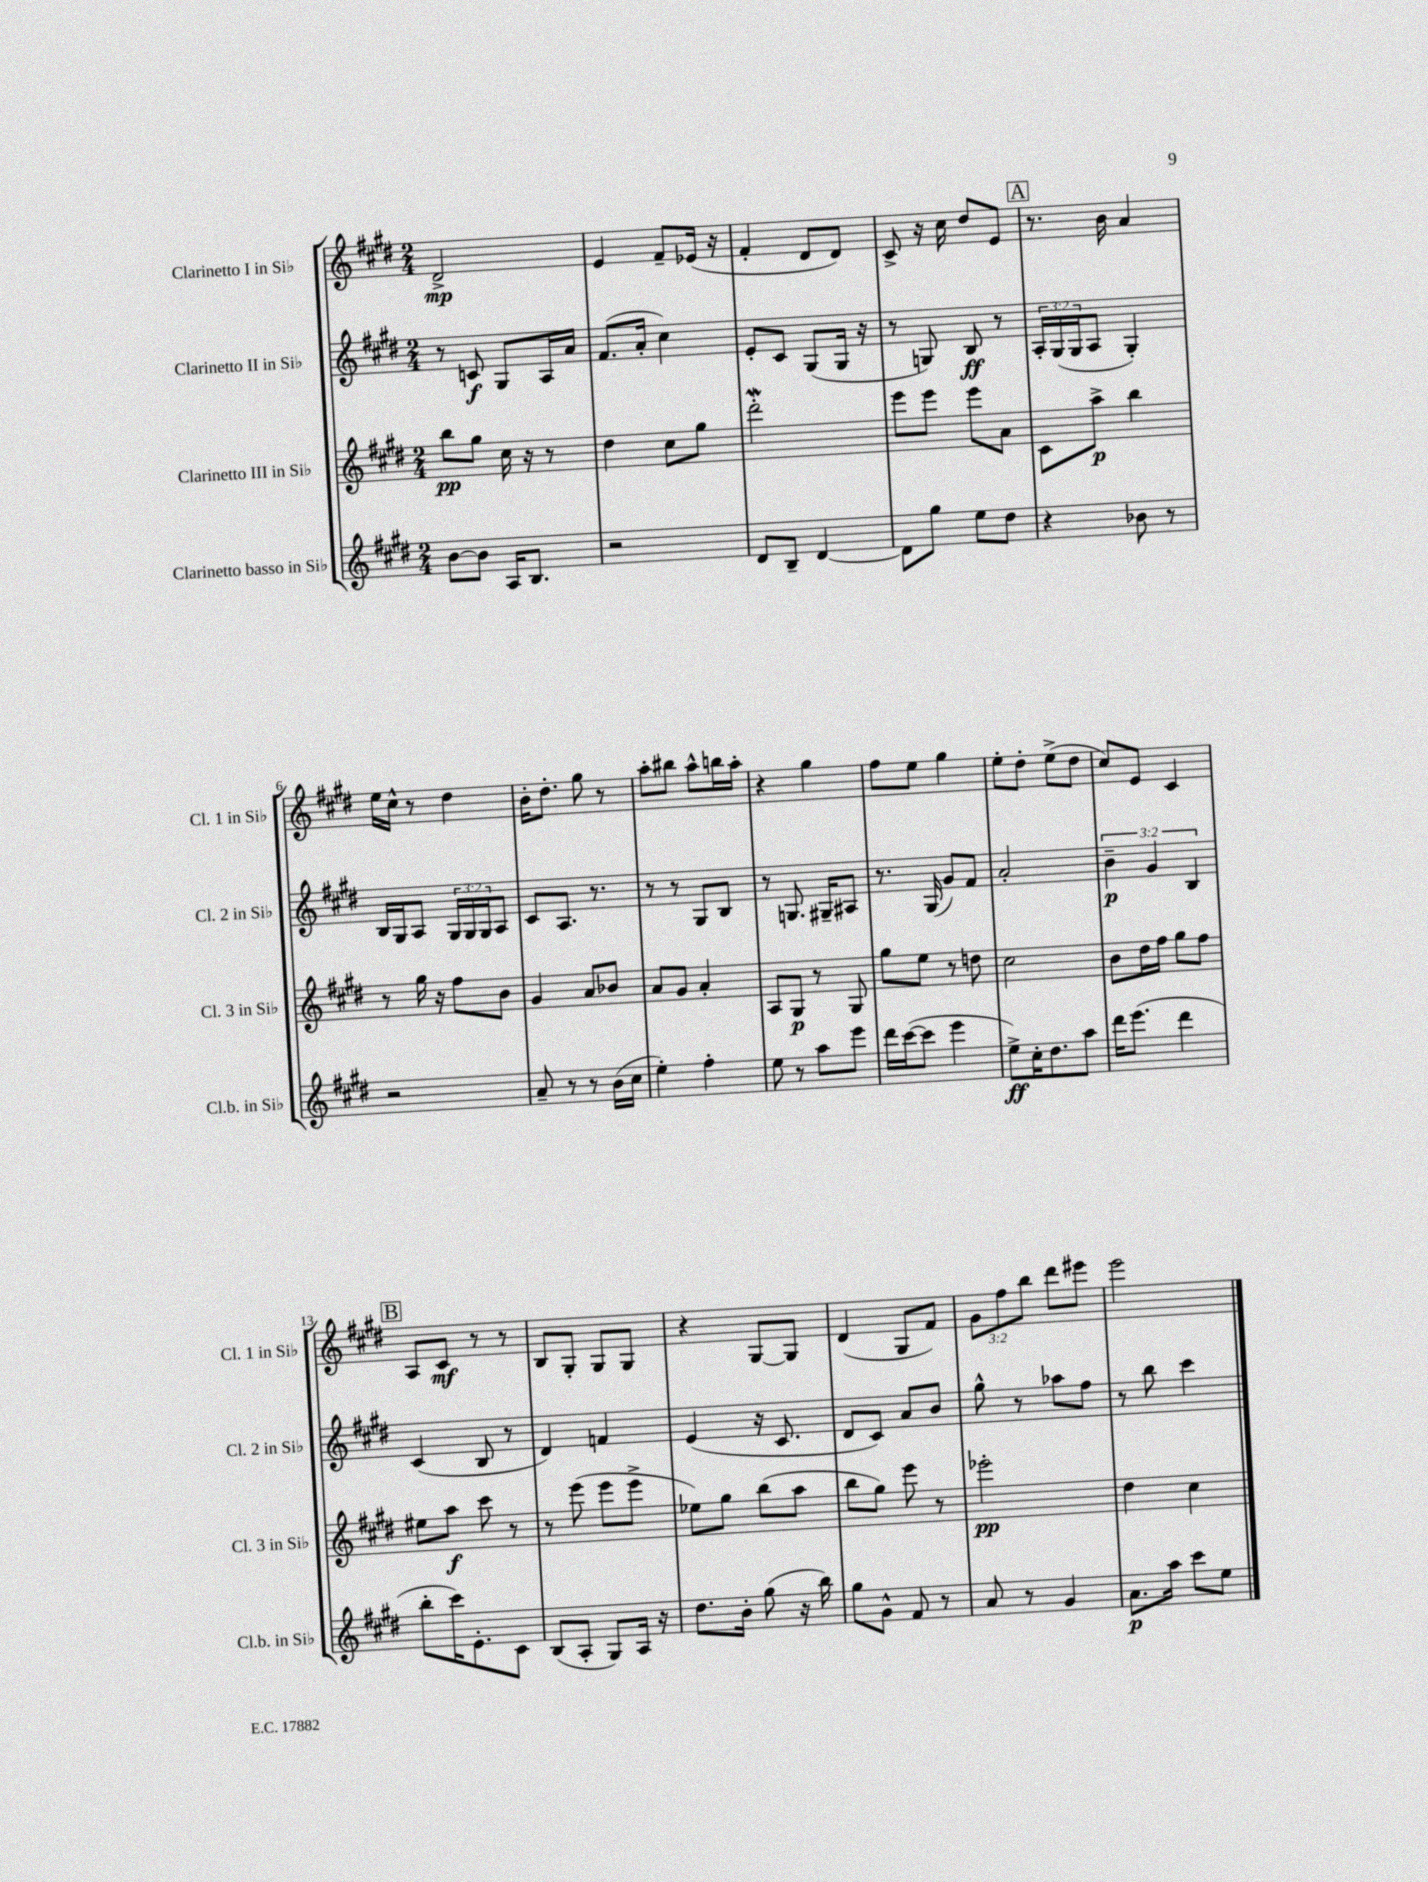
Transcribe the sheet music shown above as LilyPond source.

<<
\new StaffGroup <<
\new Staff = "s0" \with { instrumentName = "Clarinetto I in Sib" shortInstrumentName = "Cl. 1 in Sib" } {
    \clef treble \key e \major \numericTimeSignature \time 2/4 \override Staff.TupletNumber.text = #tuplet-number::calc-fraction-text
    dis'2->\mp |
    e'4 fis'8-- ees'16( r16 |
    fis'4-. dis'8 dis'8) |
    cis'8-> r16 cis''16 dis''8 e'8 |
    \mark \markup { \box "A" } r8. b'16 a'4 |
    e''16 cis''16-^ r8 dis''4 |
    b'16-. dis''8.-. gis''8 r8 |
    a''8-. bis''8 a''8-^ b''16 a''16-. |
    r4 gis''4 |
    fis''8 e''8 gis''4 |
    e''8-. dis''8-. e''8->( dis''8 |
    cis''8) e'8 cis'4 |
    \mark \markup { \box "B" } a8 cis'8\mf r8 r8 |
    b8 gis8-. gis8 gis8 |
    r4 gis8~ gis8 |
    dis'4( gis8 fis'8) |
    \tuplet 3/2 { gis'8 fis''8 b''8 } dis'''8 eis'''8 |
    e'''2 \bar "|." |
}
\new Staff = "s1" \with { instrumentName = "Clarinetto II in Sib" shortInstrumentName = "Cl. 2 in Sib" } {
    \clef treble \key e \major \numericTimeSignature \time 2/4 \override Staff.TupletNumber.text = #tuplet-number::calc-fraction-text
    r8 c'8\f gis8 a16 a'16 |
    fis'8.( a'16-. cis''4) |
    e'8-. cis'8 gis8( gis16 r16 |
    r8 g8) b8\ff r8 |
    \mark \markup { \box "A" } \tuplet 3/2 { a16-. gis16( gis16 } a8 gis4-.) |
    b16 gis16 a8 \tuplet 3/2 { gis16 gis16 gis16 } a8 |
    cis'8 a8. r8. |
    r8 r8 gis8 b8 |
    r8 g8. gis16-- ais8 |
    r8. gis16( gis'8) fis'8 |
    a'2-. |
    \tuplet 3/2 { b'4--\p gis'4 b4 } |
    \mark \markup { \box "B" } cis'4( b8 r8 |
    dis'4) f'4 |
    e'4( r16 cis'8. |
    dis'8 cis'8) a'8 b'8 |
    gis''8-^ r8 aes''8 fis''8 |
    r8 b''8 cis'''4 \bar "|." |
}
\new Staff = "s2" \with { instrumentName = "Clarinetto III in Sib" shortInstrumentName = "Cl. 3 in Sib" } {
    \clef treble \key e \major \numericTimeSignature \time 2/4
    b''8\pp gis''8 cis''16 r16 r8 |
    dis''4 cis''8 gis''8 |
    dis'''2-.\mordent |
    e'''8 e'''8 e'''8 a'8 |
    \mark \markup { \box "A" } cis'8 a''8->\p b''4 |
    r8 gis''16 r16 fis''8 b'8 |
    gis'4 a'8 bes'8 |
    a'8 gis'8 a'4-. |
    a8 gis8\p r8 gis8 |
    gis''8 e''8 r8 d''8 |
    cis''2 |
    b'8 dis''16 fis''16 gis''8 fis''8 |
    \mark \markup { \box "B" } eis''8 a''8\f cis'''8 r8 |
    r8 e'''8( e'''8 e'''8-> |
    ees''8) gis''8 b''8( a''8 |
    b''8 gis''8) e'''8 r8 |
    ees'''2-.\pp |
    dis''4 cis''4 \bar "|." |
}
\new Staff = "s3" \with { instrumentName = "Clarinetto basso in Sib" shortInstrumentName = "Cl.b. in Sib" } {
    \clef treble \key e \major \numericTimeSignature \time 2/4
    b'8~ b'8 a16 b8. |
    r2 |
    dis'8 b8-- dis'4~ |
    dis'8 gis''8 e''8 dis''8 |
    \mark \markup { \box "A" } r4 bes'8 r8 |
    r2 |
    a'8-- r8 r8 b'16( cis''16 |
    e''4-.) fis''4-. |
    e''8 r8 a''8 e'''8 |
    dis'''16 cis'''16~( cis'''8 e'''4 |
    e''8->\ff) cis''16-. dis''8. a''8 |
    dis'''16 e'''8.( dis'''4 |
    \mark \markup { \box "B" } b''8-. cis'''16) e'8.-. cis'8 |
    b8( a8-. gis8) a16 r16 |
    dis''8. b'16-. gis''8( r16 b''16) |
    gis''8 gis'8-^ fis'8 r8 |
    a'8 r8 gis'4 |
    a'8.\p a''16 cis'''8 e''8 \bar "|." |
}
>>
>>
